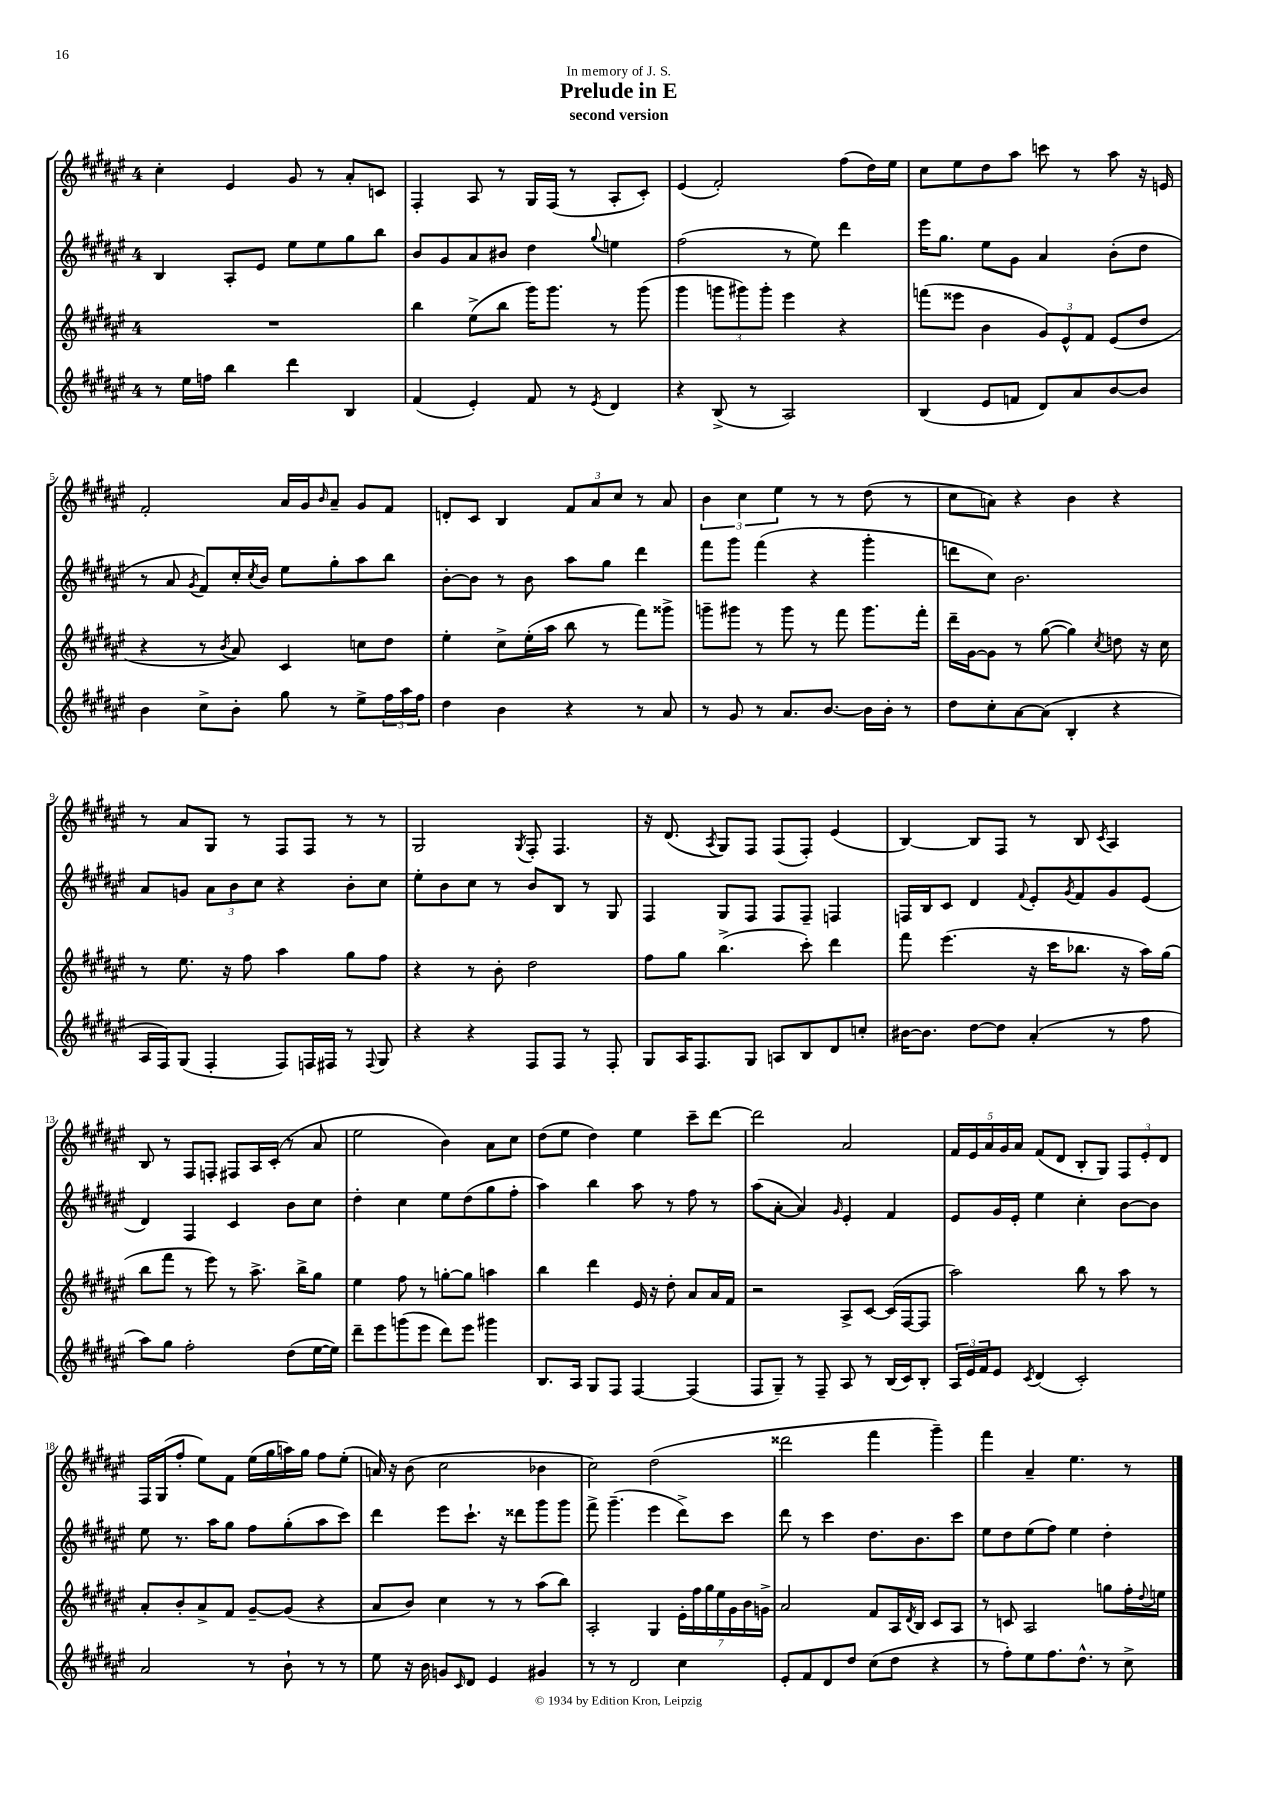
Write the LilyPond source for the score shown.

\header { title = "Prelude in E" subtitle = "second version" dedication = "In memory of J. S." }
<<
\new StaffGroup <<
\new Staff = "s0" {
    \clef treble \key fis \major \once \override Staff.TimeSignature.style = #'single-digit \time 4/4
    cis''4-. eis'4 gis'8 r8 ais'8-. c'8 |
    fis4-. ais8 r8 gis16 fis16( r8 ais8-. cis'8-.) |
    eis'4( fis'2-.) fis''8( dis''16) eis''16 |
    cis''8 eis''8 dis''8 ais''8 c'''8 r8 ais''8 r16 e'16 |
    fis'2-. ais'16 gis'16 \grace { b'16 } ais'8-- gis'8 fis'8 |
    d'8-. cis'8 b4 \tuplet 3/2 { fis'8 ais'8 cis''8 } r8 ais'8 |
    \tuplet 3/2 { b'4 cis''4 eis''4 } r8 r8 dis''8( r8 |
    cis''8 a'8) r4 b'4 r4 |
    r8 ais'8 gis8 r8 fis8 fis8 r8 r8 |
    gis2 \acciaccatura { gis8 } fis8-. fis4. |
    r16 dis'8.( \acciaccatura { ais8 } gis8) fis8 fis8( fis8-.) eis'4( |
    b4~) b8 fis8 r8 b8 \acciaccatura { cis'8 } ais4 |
    b8 r8 fis8 f8-. fis8 ais16 cis'16-.( r8 ais'8 |
    eis''2 b'4) ais'8 cis''8 |
    dis''8( eis''8 dis''4) eis''4 cis'''8-- dis'''8~ |
    dis'''2 ais'2 |
    \tuplet 5/4 { fis'16 eis'16 ais'16 gis'16 ais'16 } fis'8( dis'8 b8-. gis8) \tuplet 3/2 { fis8 eis'8-. dis'8 } |
    fis16 gis16( fis''8-. eis''8) fis'8 eis''16( gis''16 a''16) gis''16 fis''8 eis''8-.( |
    a'16) r16 b'8( cis''2 bes'4 |
    cis''2) dis''2( |
    disis'''2 fis'''4 gis'''4--) |
    fis'''4 ais'4-- eis''4. r8 \bar "|." |
}
\new Staff = "s1" {
    \clef treble \key fis \major \once \override Staff.TimeSignature.style = #'single-digit \time 4/4
    b4 ais8-. eis'8 eis''8 eis''8 gis''8 b''8 |
    b'8 gis'8 ais'8 bis'8 dis''4 \appoggiatura { gis''8 } e''4 |
    fis''2( r8 eis''8) dis'''4 |
    eis'''16 gis''8. eis''8 gis'8 ais'4 b'8-.( dis''8 |
    r8 ais'8 \acciaccatura { gis'8 } fis'8) cis''16-. \acciaccatura { cis''8 } b'16 eis''8 gis''8-. ais''8 b''8 |
    b'8~-. b'8 r8 b'8 ais''8 gis''8 dis'''4 |
    fis'''8 gis'''8 fis'''4( r4 gis'''4-. |
    d'''8 cis''8) b'2. |
    ais'8 g'8 \tuplet 3/2 { ais'8 b'8 cis''8 } r4 b'8-. cis''8 |
    eis''8-. b'8 cis''8 r8 b'8 b8 r8 gis8 |
    fis4 gis8 fis8 fis8 fis8-- f4 |
    f16 b16 cis'8 dis'4 \appoggiatura { fis'8 } eis'8-. \acciaccatura { gis'8 } fis'8 gis'8 eis'8( |
    dis'4) fis4 cis'4 b'8 cis''8 |
    dis''4-. cis''4 eis''8 dis''8( gis''8 fis''8-. |
    ais''4) b''4 ais''8 r8 fis''8 r8 |
    ais''8( ais'8~-. ais'4) \grace { gis'16 } eis'4-. fis'4 |
    eis'8 gis'16 eis'16-. eis''4 cis''4-. b'8~ b'8 |
    eis''8 r8. ais''16 gis''8 fis''8 gis''8-.( ais''8 cis'''8) |
    dis'''4 eis'''8 cis'''8.-! r16 disis'''8 gis'''8 gis'''8 |
    fis'''8-> gis'''4.--( eis'''4 dis'''8->) cis'''8 |
    dis'''8 r8 cis'''4 dis''8. b'8. cis'''8 |
    eis''8 dis''8 eis''8( fis''8) eis''4 dis''4-. \bar "|." |
}
\new Staff = "s2" {
    \clef treble \key fis \major \once \override Staff.TimeSignature.style = #'single-digit \time 4/4
    R1 |
    b''4 eis''8->( b''8 gis'''16) gis'''8. r8 gis'''8( |
    gis'''4 \tuplet 3/2 { g'''8 gis'''8) gis'''8-. } eis'''4 r4 |
    f'''8( eisis'''8 b'4 \tuplet 3/2 { gis'8) eis'8-^ fis'8 } eis'8( dis''8 |
    r4 r8 \acciaccatura { b'8 } ais'8) cis'4 c''8 dis''8 |
    eis''4-. cis''8-> eis''16-.( ais''16 b''8 r8 fis'''8) gisis'''8-> |
    g'''8-- gis'''8 r8 gis'''8 r8 fis'''8 gis'''8. fis'''16-. |
    dis'''16-- gis'16~ gis'8 r8 gis''8~( gis''4) \acciaccatura { cis''8 } d''8 r16 cis''16 |
    r8 eis''8. r16 fis''8 ais''4 gis''8 fis''8 |
    r4 r8 b'8-. dis''2 |
    fis''8 gis''8 b''4.->( cis'''8-.) dis'''4 |
    fis'''8 eis'''4.( r16 cis'''16 bes''8. r16 ais''16) gis''16( |
    b''8 fis'''8 r8 eis'''8) r8 ais''8.-> b''16-> gis''8 |
    eis''4 fis''8 r8 g''8~-. g''8 a''4 |
    b''4 dis'''4 eis'16 r16 dis''8-. ais'8 ais'16 fis'16 |
    r2 ais8-> cis'8~ cis'16( fis16~ fis8 |
    ais''2) b''8 r8 ais''8 r8 |
    ais'8-. b'8-. ais'8-> fis'8 gis'8~-- gis'8( r4 |
    ais'8 b'8) cis''4 r8 r8 ais''8( b''8) |
    ais2-. gis4 \tuplet 7/4 { eis'16-. fis''16 gis''16 eis''16 gis'16 b'16 g'16-> } |
    ais'2 fis'8 ais16 \acciaccatura { dis'8 } b16 cis'8 ais8 |
    r8 c'8 ais2 g''8 fis''16-. \appoggiatura { dis''8 } e''16 \bar "|." |
}
\new Staff = "s3" {
    \clef treble \key fis \major \once \override Staff.TimeSignature.style = #'single-digit \time 4/4
    r8 eis''16 f''16 b''4 dis'''4 b4 |
    fis'4( eis'4-.) fis'8 r8 \acciaccatura { eis'8 } dis'4 |
    r4 b8->( r8 ais2) |
    b4( eis'8 f'8 dis'8) ais'8 b'8~ b'8 |
    b'4 cis''8-> b'8-. gis''8 r8 eis''8-> \tuplet 3/2 { fis''16 ais''16 fis''16 } |
    dis''4 b'4 r4 r8 ais'8 |
    r8 gis'8 r8 ais'8. b'8.~ b'16 b'16-. r8 |
    dis''8 cis''8-. ais'8~ ais'8( b4-. r4 |
    ais16 fis16) gis8( fis4-. fis8) f16 fis16 r8 \appoggiatura { fis8 } gis8 |
    r4 r4 fis8 fis8 r8 fis8-. |
    gis8 ais16 fis8. gis8 a8 b8 dis'8 c''8-. |
    bis'16~ bis'8. dis''8~ dis''8 ais'4-.( r8 fis''8 |
    ais''8) gis''8 fis''2-. dis''8( eis''16~ eis''16) |
    dis'''8-- eis'''8 g'''8( eis'''8 dis'''8) eis'''8 gis'''4 |
    b8. ais16 gis8 fis8 fis4~ fis4( |
    fis8 gis8--) r8 fis8-- ais8 r8 b16( cis'16) b8-. |
    \tuplet 3/2 { ais16 eis'16 fis'16 } eis'8 \acciaccatura { cis'8 } dis'4( cis'2-.) |
    ais'2 r8 b'8-! r8 r8 |
    eis''8 r16 b'16 g'8 \grace { cis'16 } dis'8 eis'4 gis'4 |
    r8 r8 dis'2 cis''4 |
    eis'8-. fis'8 dis'8 dis''8 cis''8( dis''8 r4 |
    r8 fis''8-.) eis''8 fis''8. dis''8.-^ r8 cis''8-> \bar "|." |
}
>>
>>
